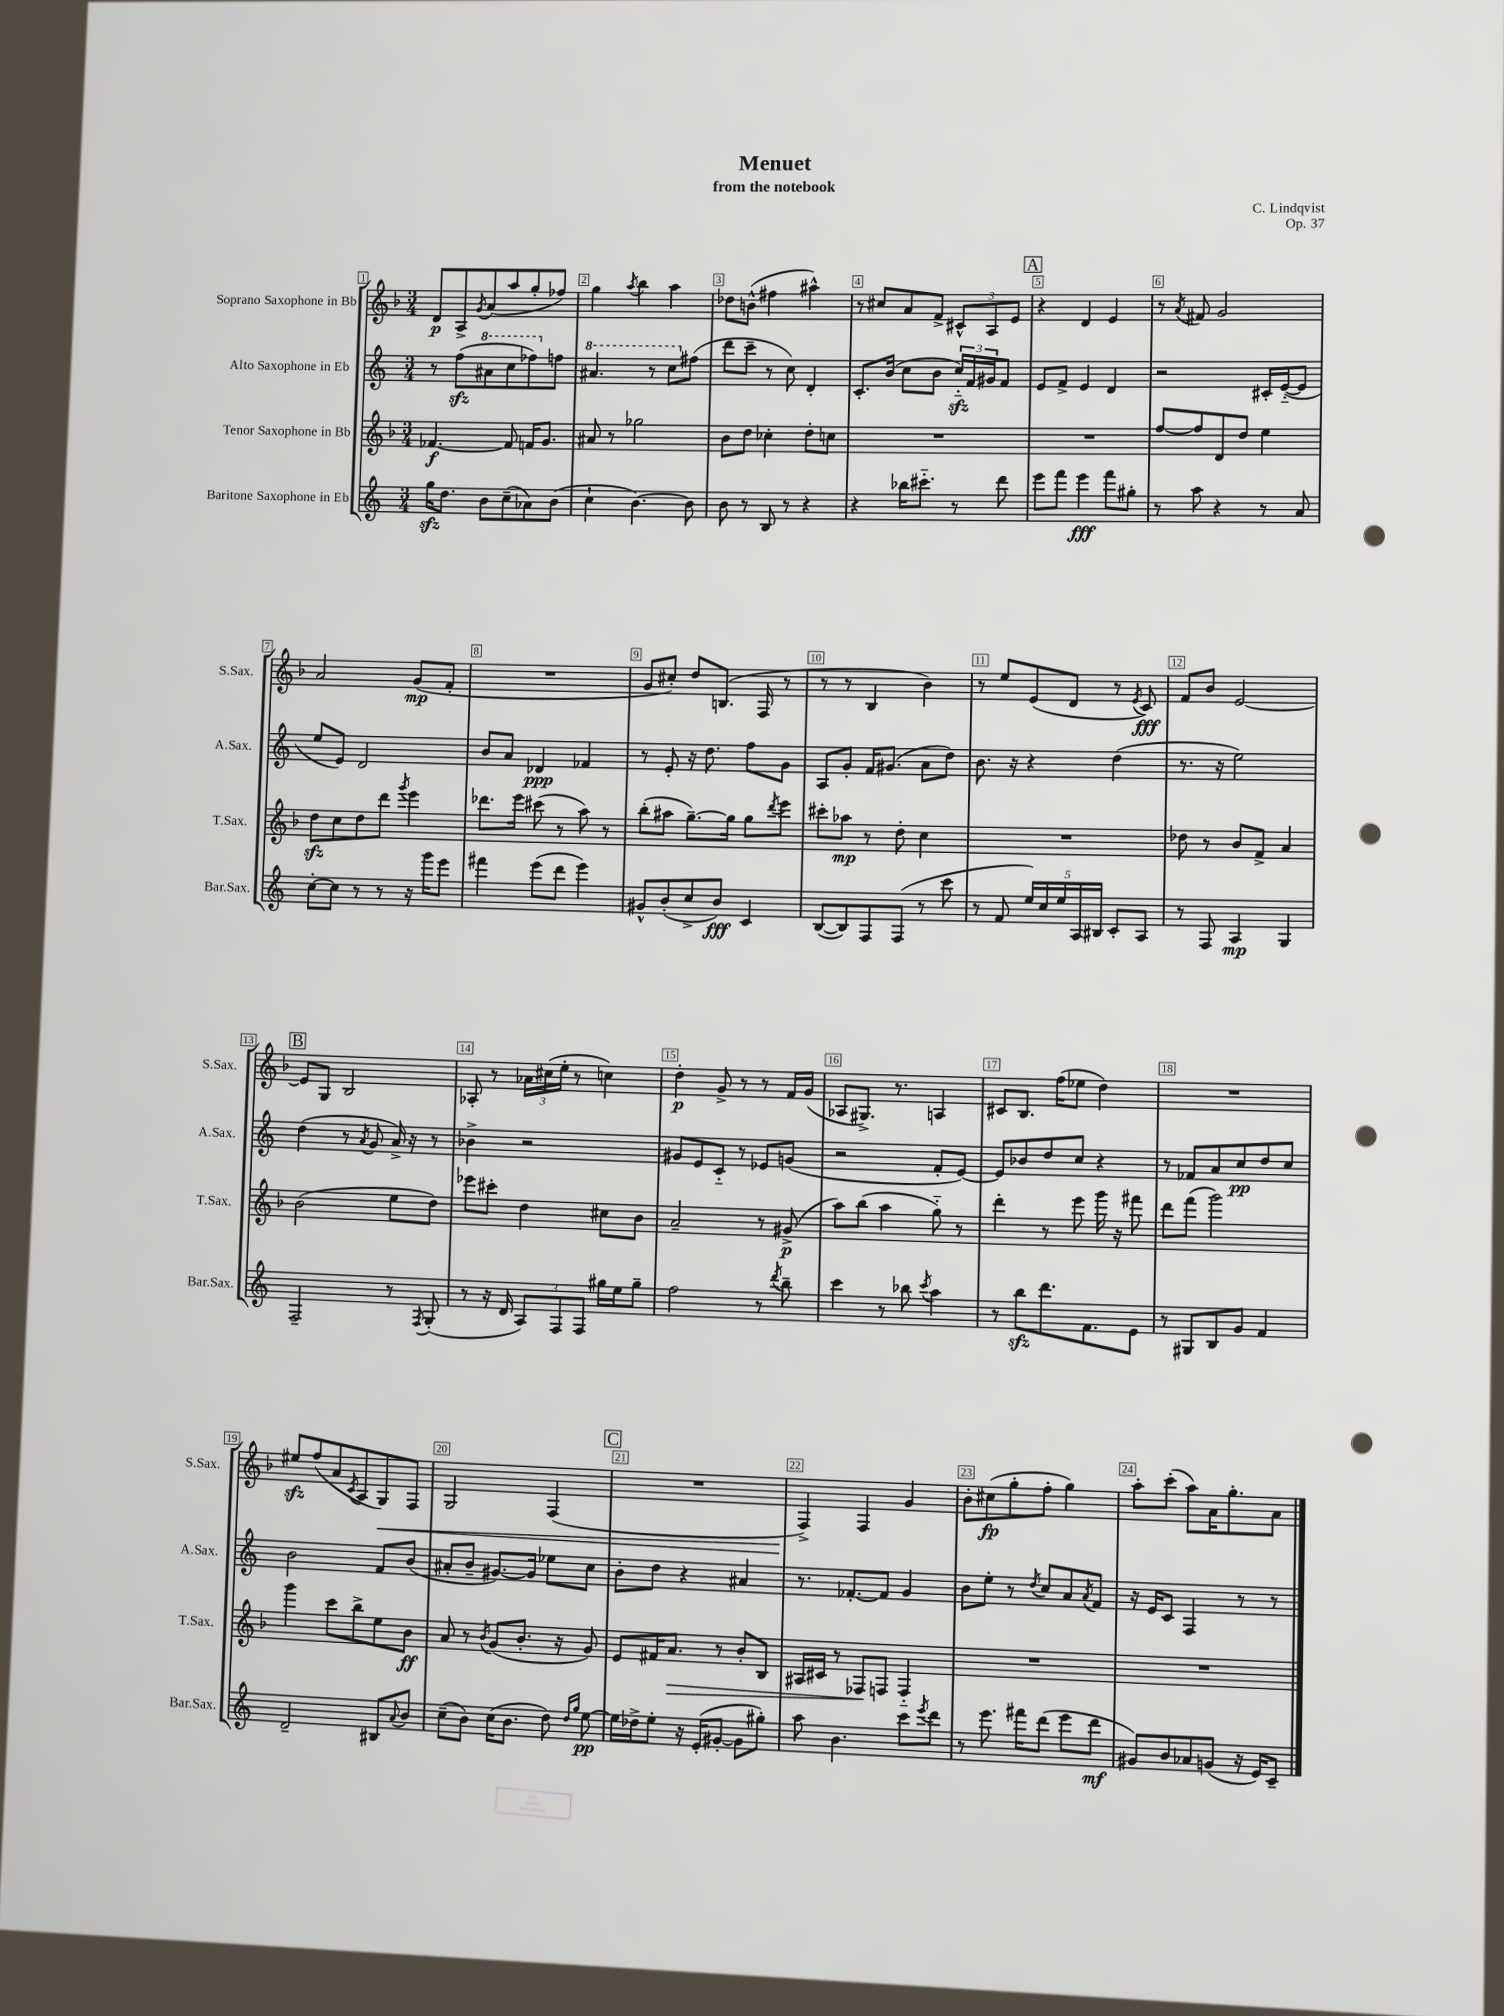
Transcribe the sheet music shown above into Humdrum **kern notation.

**kern	**dynam	**kern	**dynam	**kern	**dynam	**kern	**dynam
*part4	*part4	*part3	*part3	*part2	*part2	*part1	*part1
*staff4	*staff4	*staff3	*staff3	*staff2	*staff2	*staff1	*staff1
*I"Baritone Saxophone in Eb	*	*I"Tenor Saxophone in Bb	*	*I"Alto Saxophone in Eb	*	*I"Soprano Saxophone in Bb	*
*I'Bar.Sax.	*	*I'T.Sax.	*	*I'A.Sax.	*	*I'S.Sax.	*
*clefG2	*	*clefG2	*	*clefG2	*	*clefG2	*
*k[]	*	*k[b-]	*	*k[]	*	*k[b-]	*
*M3/4	*	*M3/4	*	*M3/4	*	*M3/4	*
=1	=1	=1	=1	=1	=1	=1	=1
16ggzz\KL	.	[4.f-X/	f	8r	.	8d/L	p
8.dd\J	.	.	.	.	.	.	.
.	.	.	.	(8ffzz\L	.	8A^/	.
.	.	.	.	.	.	8qg/	.
*	*	*	*	*8va	*	*	*
8b\L	.	.	.	8aa#X\	.	(8a/	.
(8cc~\	.	8f-/]	.	8ccc\	.	8aa/	.
8a-X\)	.	16fn/KL	.	8fff-X\)	.	8gg'/	.
.	.	8.g/J	.	.	.	.	.
*	*	*	*	*X8va	*	*	*
(8b\J	.	.	.	8ffn\J	.	8ff-X/J)	.
=2	=2	=2	=2	=2	=2	=2	=2
*	*	*	*	*8va	*	*	*
4cc`\	.	8a#X/	.	4.aa#X/	.	4gg\	.
.	.	8r	.	.	.	.	.
.	.	.	.	.	.	8qaa/	.
[4.b\)	.	2gg-X\	.	.	.	4bb-\	.
.	.	.	.	8r	.	.	.
.	.	.	.	8ccc\L	.	4aa\	.
*	*	*	*	*X8va	*	*	*
8b\]	.	.	.	(8ff#X\J	.	.	.
=3	=3	=3	=3	=3	=3	=3	=3
8b\	.	8b-\L	.	8ddd\L	.	8dd-X\L	.
8r	.	8dd\J	.	8ccc~\J	.	(8bn^^\J	.
8B/	.	4cc-X'\	.	8r	.	4ff#X\	.
8r	.	.	.	8cc\)	.	.	.
4r	.	8dd'\L	.	4d'/	.	4aa#X^^\)	.
.	.	8ccn\J	.	.	.	.	.
=4	=4	=4	=4	=4	=4	=4	=4
4r	.	2.r	.	8.c'/L	.	8r	.
.	.	.	.	.	.	8cc#X/L	.
.	.	.	.	(16b/Jk	.	.	.
16bb-X\KL	.	.	.	8cc\L	.	8a/	.
8.ccc#X\J	.	.	.	.	.	.	.
.	.	.	.	8b\J	.	8f^/J	.
8r	.	.	.	24cczz/LL)	.	12c#X^^/L	.
.	.	.	.	24f/	.	.	.
.	.	.	.	24g#X/J	.	12A/	.
8ddd\	.	.	.	8f/J	.	.	.
.	.	.	.	.	.	12e/J	.
!!LO:REH:place=s1:t=A
=5	=5	=5	=5	=5	=5	=5	=5
8eee\L	.	2.r	.	8e/L	.	4r	.
8fff\J	.	.	.	8f^/J	.	.	.
4eee\	fff	.	.	4e/	.	4d/	.
8fff\L	.	.	.	4d/	.	4e/	.
8gg#X'\J	.	.	.	.	.	.	.
=6	=6	=6	=6	=6	=6	=6	=6
8r	.	[8ff/L	.	2r	.	8r	.
.	.	.	.	.	.	8qa/	.
8aa\	.	8ff/]	.	.	.	8f#X/	.
4r	.	8d/	.	.	.	2g/	.
.	.	8dd/J	.	.	.	.	.
8r	.	4ee\	.	16c#X'/LL	.	.	.
.	.	.	.	([16e/J	.	.	.
8a/	.	.	.	8e/J]	.	.	.
!!LO:LB:g=z
=7	=7	=7	=7	=7	=7	=7	=7
[8cc'\L	.	8ddzz\L	.	8ee/L	.	2a/	.
8cc\J]	.	8cc\	.	8e/J)	.	.	.
8r	.	8dd\	.	2d/	.	.	.
8r	.	8ddd\J	.	.	.	.	.
.	.	8qggg/	.	.	.	.	.
16r	.	4eee\	.	.	.	(8g/L	mp
16ggg\KL	.	.	.	.	.	.	.
8eee\J	.	.	.	.	.	8f'/J	.
=8	=8	=8	=8	=8	=8	=8	=8
4fff#X\	.	8.ddd-X\L	.	8b/L	.	2.r	.
.	.	.	.	8a/J	.	.	.
.	.	16eee\Jk	.	.	.	.	.
(8eee\L	.	(8ccc#X\	.	4d-X/	ppp	.	.
8ddd\J	.	8r	.	.	.	.	.
4eee\)	.	8aa\)	.	4f-X/	.	.	.
.	.	8r	.	.	.	.	.
=9	=9	=9	=9	=9	=9	=9	=9
8g#X^^/L	.	(8bb-'\L	.	8r	.	8g/L	.
(8b'/	.	8aa#X\J	.	8e'/	.	8cc#X'/J)	.
8cc^/	.	[8.gg~\L)	.	16r	.	8dd/L	.
.	.	.	.	8.dd\	.	.	.
8b/J)	fff	.	.	.	.	(8.Bn/J	.
.	.	16gg\Jk]	.	.	.	.	.
4c/	.	8gg\L	.	8ff\L	.	.	.
.	.	.	.	.	.	16F/	.
.	.	8qddd/	.	.	.	.	.
.	.	8eee\J	.	8g\J	.	8r	.
=10	=10	=10	=10	=10	=10	=10	=10
([8B/L	.	8ccc#X'\L	.	8A/L	.	8r	.
8B/])	.	8aa-X\J	mp	8g'/J	.	8r	.
8F/	.	8r	.	16f/KL	.	4B-/	.
.	.	.	.	(8.g#X/J	.	.	.
(8F/J	.	8dd'\	.	.	.	.	.
8r	.	4cc\	.	8a\L	.	4b-\)	.
8ccc\	.	.	.	8dd\J)	.	.	.
=11	=11	=11	=11	=11	=11	=11	=11
8r	.	2.r	.	8.b\	.	8r	.
8f/	.	.	.	.	.	8ee/L	.
.	.	.	.	16r	.	.	.
20ee/LL)	.	.	.	4r	.	(8e/	.
20cc/	.	.	.	.	.	.	.
20ee/	.	.	.	.	.	.	.
.	.	.	.	.	.	8d/J	.
20A/	.	.	.	.	.	.	.
20B#X/JJ	.	.	.	.	.	.	.
8c'/L	.	.	.	(4dd\	.	8r	.
.	.	.	.	.	.	8qe/	.
8A/J	.	.	.	.	.	8c/)	fff
=12	=12	=12	=12	=12	=12	=12	=12
8r	.	8dd-X\	.	8.r	.	8f/L	.
8F/	.	8r	.	.	.	8b-/J	.
.	.	.	.	16r	.	.	.
4A/	mp	8b-/L	.	2ee\)	.	[2e/	.
.	.	8f^/J	.	.	.	.	.
4G/	.	4a/	.	.	.	.	.
!!LO:LB:g=z
!!LO:REH:place=s1:t=B
=13	=13	=13	=13	=13	=13	=13	=13
2F~/	.	(2b-\	.	(4dd\	.	8e/L]	.
.	.	.	.	.	.	8G/J	.
.	.	.	.	8r	.	2B-/	.
.	.	.	.	8qa/	.	.	.
.	.	.	.	8g/	.	.	.
8r	.	8ee\L	.	16a^/)	.	.	.
.	.	.	.	16r	.	.	.
8qF/	.	.	.	.	.	.	.
(8G'/	.	8dd\J)	.	8r	.	.	.
=14	=14	=14	=14	=14	=14	=14	=14
8r	.	8eee-X\L	.	4b-X^\	.	8A-X'/	.
16r	.	8ccc#X'\J	.	.	.	8r	.
16d/	.	.	.	.	.	.	.
12A/L)	.	4dd\	.	2r	.	24a-X\LL	.
.	.	.	.	.	.	(24cc#X\	.
12F/	.	.	.	.	.	24ee'\JJ	.
.	.	.	.	.	.	8r	.
12F/J	.	.	.	.	.	.	.
16gg#X\LL	.	8cc#X\L	.	.	.	4ccn\)	.
16ee\J	.	.	.	.	.	.	.
8gg#~\J	.	8b-\J	.	.	.	.	.
=15	=15	=15	=15	=15	=15	=15	=15
2ff\	.	2a~/	.	8g#X/L	.	4dd'\	p
.	.	.	.	8e/	.	.	.
.	.	.	.	8c/J	.	8g^/	.
.	.	.	.	8r	.	8r	.
8r	.	8r	.	8e-X/L	.	8r	.
8qddd/	.	.	.	.	.	.	.
8bb~\	.	(8g#X^/	p	(8gn/J	.	16f/LL	.
.	.	.	.	.	.	(16g/JJ	.
=16	=16	=16	=16	=16	=16	=16	=16
4ccc\	.	8aa\L)	.	2r	.	8A-X/L	.
.	.	(8bb-\J	.	.	.	8.G#X^/J)	.
8r	.	4aa\	.	.	.	.	.
.	.	.	.	.	.	8.r	.
8bb-X\	.	.	.	.	.	.	.
8qccc/	.	.	.	.	.	.	.
4aa\	.	8gg\)	.	8f'/L	.	4An/	.
.	.	8r	.	[8e/J)	.	.	.
=17	=17	=17	=17	=17	=17	=17	=17
8r	.	4ddd'\	.	8e/L]	.	8c#X/L	.
8bbzz\L	.	.	.	8b-X/	.	8.B-/J	.
8.ddd\	.	8r	.	8dd/	.	.	.
.	.	.	.	.	.	(16ff\KL	.
.	.	8eee\	.	8cc/J	.	8ee-X\J	.
8.f\	.	.	.	.	.	.	.
.	.	16ggg\	.	4r	.	4dd\)	.
.	.	16r	.	.	.	.	.
8e\J	.	8fff#X\	.	.	.	.	.
=18	=18	=18	=18	=18	=18	=18	=18
8r	.	8ddd\L	.	8r	.	2.r	.
8G#X/L	.	(8fff\J	.	8f-X/L	.	.	.
8B/	.	2ggg\)	.	8a/	.	.	.
8g/J	.	.	.	8cc/	pp	.	.
4f/	.	.	.	8dd/	.	.	.
.	.	.	.	8cc/J	.	.	.
!!LO:LB:g=z
=19	=19	=19	=19	=19	=19	=19	=19
2d~/	.	4ggg\	.	2b\	.	8ee#Xzz/L	.
.	.	.	.	.	.	(8ff/	.
.	.	8ccc\L	.	.	.	8a/	.
.	.	.	.	.	.	8qc/	.
.	.	8bb-^\	.	.	.	8A/	.
!	!	!	!	!	!	!	!LO:HP:b
8B#X/L	.	8ee\	.	8f/L	.	8G/)	<
8qqa/	.	.	.	.	.	.	.
8b/J	.	8b-\J	ff	(8b/J	.	8F/J	.
=20	=20	=20	=20	=20	=20	=20	=20
(8cc~\L	.	8a/	.	8a#X'/L	.	2G/	.
8b\J)	.	8r	.	8b~/J	.	.	.
.	.	8qb-/	.	.	.	.	.
(16cc\KL	.	(8g/L	.	[8.g#X/L)	.	.	.
8.b\J	.	.	.	.	.	.	.
.	.	8.b-'/J	.	.	.	.	.
.	.	.	.	16g#/Jk]	.	.	.
8dd\)	.	.	.	8ee-X\L	.	(4F/	.
.	.	16r	.	.	.	.	.
16qqdd/LL	.	.	.	.	.	.	.
16qqgg/JJ	.	.	.	.	.	.	.
[8ee\	pp	8g/)	.	8cc\J	.	.	.
!!LO:REH:place=s1:t=C
=21	=21	=21	=21	=21	=21	=21	=21
16ee\LL]	.	8e/L	.	8b'\L	.	2.r	.
16dd-X^\J	.	.	.	.	.	.	.
8ee'\J	.	16f#X/K	.	8dd\J	.	.	.
!	!	!	!LO:HP:b	!	!	!	!
.	.	8.a/J	>	.	.	.	.
16r	.	.	.	4r	.	.	.
(16e'/KL	.	.	.	.	.	.	.
[8g#X'/J	.	8r	.	.	.	.	.
8g#\L]	.	8b-'/L	.	4a#X/	.	.	.
8gg#X'\J)	.	8B-/J	.	.	.	.	.
=22	=22	=22	=22	=22	=22	=22	=22
8aa\	.	16A#X/LL	.	8.r	.	4F^/)	.
.	.	16c#X/JJ	.	.	.	.	.
4.b\	.	8r	.	.	.	.	.
.	.	.	.	[8.f-X'/L	.	.	.
.	.	8F-X/L	.	.	.	4F/	[
.	.	8Fn/J	]	8f-/J]	.	.	.
8ccc\L	.	4F/	.	4g/	.	4g/	.
8qeee/	.	.	.	.	.	.	.
8ddd\J	.	.	.	.	.	.	.
=23	=23	=23	=23	=23	=23	=23	=23
8r	.	2.r	.	8b\L	.	8b-'\L	.
8.eee\	.	.	.	8ee'\J	.	(8cc#X\	fp
.	.	.	.	8r	.	8gg'\	.
16fff#X\KL	.	.	.	.	.	.	.
.	.	.	.	8qdd/	.	.	.
(8ddd\J	.	.	.	8cc/L	.	8ff'\J	.
8eee\L	.	.	.	8a/	.	4gg\)	.
.	.	.	.	8qa/	.	.	.
8ddd\J	mf	.	.	8f/J	.	.	.
=24	=24	=24	=24	=24	=24	=24	=24
8g#X/L)	.	2.r	.	16r	.	8aa'\L	.
.	.	.	.	16e/KL	.	.	.
8b/	.	.	.	8c/J	.	(8ccc'\J	.
8a-X/	.	.	.	4F/	.	8aa\L)	.
(8gn/J	.	.	.	.	.	16a\K	.
.	.	.	.	.	.	8.gg'\	.
16r	.	.	.	8r	.	.	.
16e/KL)	.	.	.	.	.	.	.
8c~/J	.	.	.	8r	.	8a\J	.
==	==	==	==	==	==	==	==
*-	*-	*-	*-	*-	*-	*-	*-
